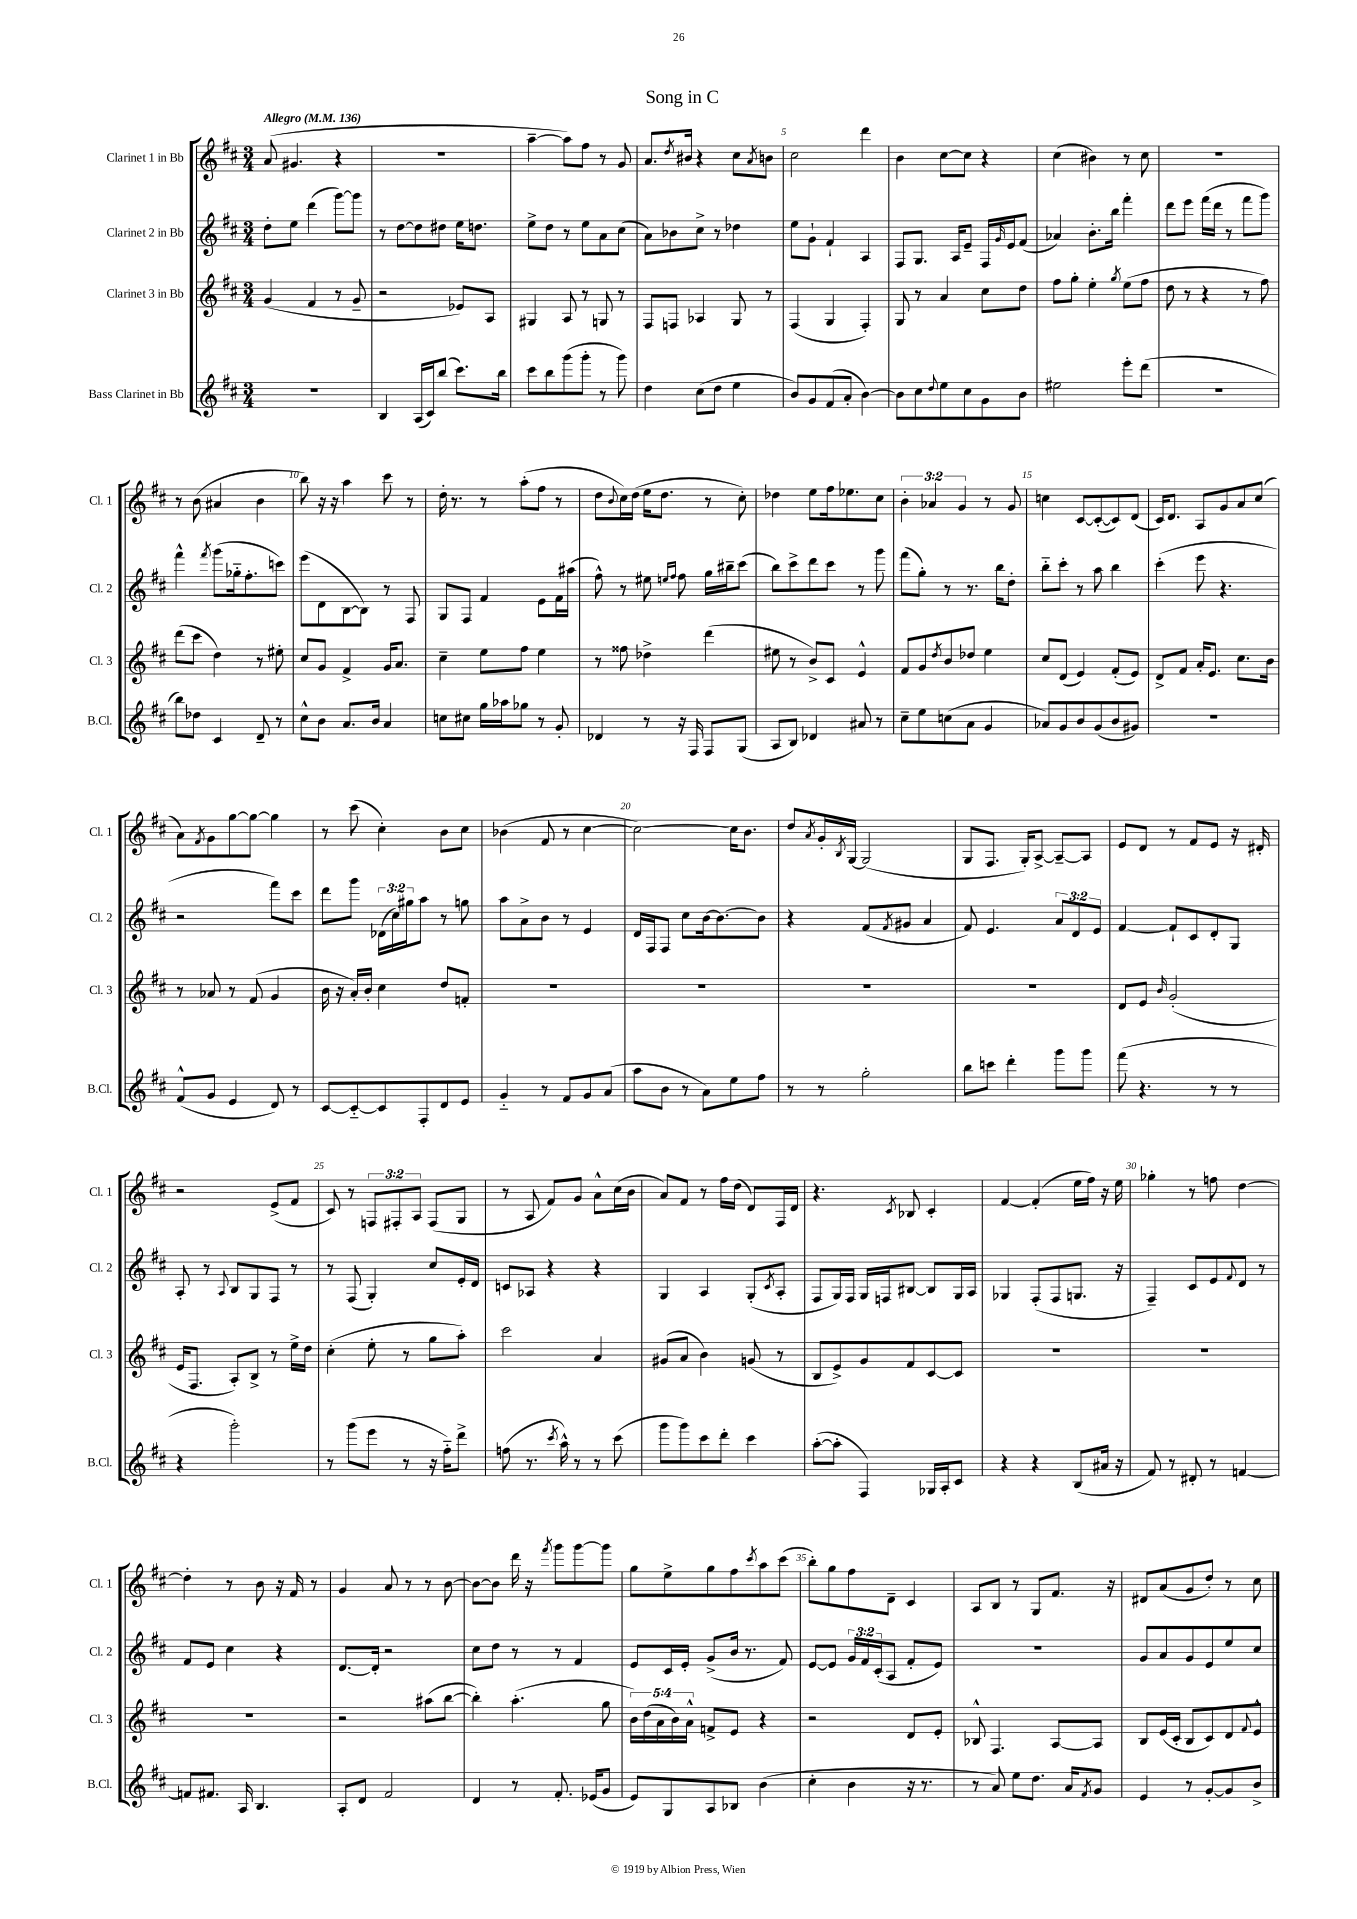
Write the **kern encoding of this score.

**kern	**kern	**kern	**kern
*staff4	*staff3	*staff2	*staff1
*clefG2	*clefG2	*clefG2	*clefG2
*k[f#c#]	*k[f#c#]	*k[f#c#]	*k[f#c#]
*M3/4	*M3/4	*M3/4	*M3/4
*MM136	*MM136	*MM136	*MM136
2.r	(4g	8dd'	(8a
.	.	8ee	4.g#
.	4f#	(4ddd	.
.	8r	[8ggg)	4r
.	8g~	8ggg]	.
=	=	=	=
4B	2r	8r	2.r
.	.	[8dd	.
(16A	.	8dd]	.
16c#)	.	.	.
(8bb	.	8dd#	.
8.ccc#)	8e-)	16ee	.
.	.	8.dd	.
.	8A	.	.
16bb	.	.	.
=	=	=	=
8ccc#	4G#	8ee^	[4aa~
8bb	.	8dd	.
(8ggg	8A	8r	8aa])
8ggg'	8r	8ee	8ff#
8r	8G	8a	8r
8ggg)	8r	(8cc#	8g
=	=	=	=
4dd	8F#	8a)	8.a
.	8F	8b-	.
.	.	.	8qdd
.	.	.	16b#
(8cc#	4A-	8cc#^	4r
8dd	.	8r	.
4ee	8G	4dd-	8cc#
.	.	.	8qa
.	8r	.	8b
=	=	=	=
8b)	(4F#	8ee	2cc#
8g	.	8g`	.
(8f#	4G	4f#`	.
8a'	.	.	.
[4b)	4F#')	4A	4ddd
=	=	=	=
8b]	8G	8F#	4b
8cc#	8r	8.G	.
8qqdd	.	.	.
8ee	4a	.	[8cc#
.	.	16A	.
8cc#	.	8e~	8cc#]
8g	8cc#	16F#	4r
.	.	16qqg	.
.	.	16e	.
8b	8dd	(8f#	.
=	=	=	=
2ee#	8ff#	4a-)	(4cc#
.	8gg'	.	.
.	4ee'	8.b'	4b#)
.	.	16bb	.
.	8qgg	.	.
8eee'	(8ee	4fff#'	8r
(8ddd	8ff#	.	8cc#
=	=	=	=
2.r	8dd	8ddd	2.r
.	8r	8eee	.
.	4r	(16fff#	.
.	.	16ddd	.
.	.	8r	.
.	8r	8fff#	.
.	8ff#)	8ggg)	.
=	=	=	=
8bb)	(8ddd	4fff#^^	8r
8dd-	8ccc#	.	(8b
.	.	8qfff#	.
4c#	4dd)	(8ggg	4a#
.	.	16gg-'~	.
.	.	8.ff#'	.
8d~	8r	.	4b
8r	8ee#'	8ccc)	.
=	=	=	=
8cc#^^	8cc#	(8eee	8bb)
8b	8g	8d	16r
.	.	.	16r
8.a	4f#^	[8B	4aa
.	.	8B])	.
16b	.	.	.
4a	16g	8r	8ccc#
.	8.a	.	.
.	.	8F#	8r
=	=	=	=
8cc	4cc#~	8G	16dd'
.	.	.	8.r
8cc#	.	8F#	.
16gg	8ee	4f#	8r
16aa-	.	.	.
8gg-	8ff#	.	(8aa'
8r	4ee	8e	8ff#
8g'	.	16f#	8r
.	.	(16aa#	.
=	=	=	=
4d-	8r	8ff#^^)	8dd
.	.	.	8qqb
.	8ff##	8r	16cc#)
.	.	.	(16dd
8r	4dd-^	8ee#	16ee
.	.	.	8.dd
.	.	16qqee	.
.	.	16qqff#	.
16r	.	8ff#	.
16F#	.	.	.
8F#	(4ddd	16gg	8r
.	.	16bb#~	.
(8G	.	(8ccc#	8cc#')
=	=	=	=
8A	8ee#	8bb)	4dd-
8B)	8r	8ccc#^	.
4d-	8b^)	8ddd	8ee
.	8c#	8ccc#	16ff#
.	.	.	8.ee-
8a#	4e^^	8r	.
8r	.	8ggg	8cc#
=	=	=	=
8cc#~	8f#	(8fff#	6b'
8ee	8g	8gg')	.
.	.	.	6a-
.	8qdd	.	.
(8cc	8b	8r	.
.	.	.	6g
8a	8dd-	8.r	.
4g	4ee	.	8r
.	.	16bb	.
.	.	8dd'	8g
=	=	=	=
8a-)	8cc#	8bb'~	4cc
8g	(8d	8ccc#'	.
8b	4e)	8r	[8c#
(8g	.	8aa	(8c#'_
8b	(8f#'	4bb	8c#])
8g#)	8e)	.	(8d
=	=	=	=
2.r	8d^	(4ccc#'	16c#)
.	.	.	8.d
.	8f#	.	.
.	16a'	8eee	8A
.	8.e	.	.
.	.	4.r	8g
.	8.cc#	.	8a
.	.	.	(8cc#
.	16b	.	.
=	=	=	=
(8f#^^	8r	2r	8a)
.	.	.	8qf#
8g	8a-	.	8g
4e	8r	.	[8gg
.	(8f#	.	8gg_
8d)	4g	8fff#)	4gg]
8r	.	8ccc#	.
=	=	=	=
[8c#	16b	8ddd	8r
.	16r	.	.
8c#'~_	16a')	8ggg	(8ccc#
.	16b'	.	.
8c#]	4cc#	(24d-	4cc#')
.	.	24cc#)	.
.	.	24gg#	.
8F#'	.	8aa	.
8d	8dd	8r	8b
8e	8f'	8gg	8cc#
=	=	=	=
4g'~	2.r	8aa	(4b-
.	.	8a^	.
8r	.	8b	8f#
8f#	.	8r	8r
8g	.	4e	[4cc#
(8a	.	.	.
=	=	=	=
8aa	2.r	16d	2cc#_)
.	.	16F#	.
8b	.	8F#	.
8r	.	8cc#	.
8a)	.	[16b	.
.	.	8.b_	.
8ee	.	.	16cc#]
.	.	.	8.b
8ff#	.	8b]	.
=	=	=	=
8r	2.r	4r	8dd
.	.	.	8qa
8r	.	.	16g'
.	.	.	8qB
.	.	.	[16G
2gg'	.	(8f#	(2G]
.	.	8qf#	.
.	.	8g#	.
.	.	4a	.
=	=	=	=
8bb	2.r	8f#)	8G
8ccc	.	4.e	8.F#
4ddd'	.	.	.
.	.	.	16G')
.	.	.	[8A^
8ggg	.	12a	8A~_
.	.	12d	.
8ggg	.	.	8A]
.	.	12e	.
=	=	=	=
(8fff#	8d	[4f#	8e
4.r	8e	.	8d
.	16qqb	.	.
.	(2g'	8f#`]	8r
.	.	8c#	8f#
8r	.	8d'	8e
8r	.	8G	16r
.	.	.	16d#'
=	=	=	=
4r	16e	8A'	2r
.	8.F#	.	.
.	.	8r	.
.	.	8qqA	.
2ggg')	8A')	8B	.
.	8B^	8G	.
.	8r	8F#	(8e^
.	16ee^	8r	8f#
.	16dd	.	.
=	=	=	=
8r	(4cc#'	8r	8c#)
(8ggg	.	(8F#	8r
8eee	8ee'	4G')	12F
.	.	.	12F#'
8r	8r	.	.
.	.	.	12A
16r	8gg	8cc#	(8F#
16ff#'~)	.	.	.
8ddd^	8aa')	16e'	8G
.	.	16d	.
=	=	=	=
(8ff	2ccc#	8c	8r
8.r	.	8A-	8A
.	.	4r	8f#)
8qccc#	.	.	.
16aa^^)	.	.	.
8r	.	.	8g
8r	4a	4r	8a^^
(8ccc#	.	.	(16cc#
.	.	.	16b
=	=	=	=
8ggg	(8g#	4G	8a)
8ggg)	8a	.	8f#
8ccc#	4b)	4A	8r
8ddd'	.	.	16ff#
.	.	.	(16dd
4ccc#	(8g	(8G'	8d)
.	.	8qc#	.
.	8r	8A'	16F#
.	.	.	16d
=	=	=	=
([8aa'	8B	8F#	4.r
8aa']	8e^)	16G)	.
.	.	16F#	.
4F#)	8g	16G	.
.	.	16F	.
.	.	.	8qc#
.	8f#	[8B#	8B-
16G-	[8c#	8B#]	4c#'
16A'	.	.	.
8c#	8c#]	16G	.
.	.	16A	.
=	=	=	=
4r	2.r	4G-	[4f#
4r	.	(8F#'	(4f#']
.	.	8F#	.
(8B	.	8.G	16ee
.	.	.	16ff#)
16a#	.	.	16r
16r	.	16r	16ee
=	=	=	=
8f#)	2.r	4F#~)	4gg-'
8r	.	.	.
8d#'	.	8c#	8r
8r	.	8e	8ff
.	.	8qqf#	.
[4f	.	8d	[4dd
.	.	8r	.
=	=	=	=
8f]	2.r	8f#	4dd']
8.f#	.	8e	.
.	.	4cc#	8r
16A	.	.	.
4.B	.	.	8b
.	.	4r	16r
.	.	.	16f#
.	.	.	8r
=	=	=	=
8A'	2r	[8.d	4g
8d	.	.	.
.	.	16d']	.
2f#	.	2r	8a
.	.	.	8r
.	(8aa#	.	8r
.	[8bb	.	[8b
=	=	=	=
4d	4bb'])	8cc#	8b_
.	.	8dd	8b]
8r	(4.aa'	8r	16ddd
.	.	.	16r
.	.	.	8qfff#
8.f#'	.	8r	8ggg
.	.	4f#	[8ggg
(16e-	.	.	.
8g	8gg	.	8ggg]
=	=	=	=
8e)	20b)	8e	8gg
.	(20dd	.	.
.	20a	.	.
8G	.	16c#	8ee^
.	20b)	.	.
.	.	16e'	.
.	20a^^	.	.
8A	8f^	(8g^	8gg
8B-	8e	16b	8ff#
.	.	8.r	.
.	.	.	8qccc#
(4b	4r	.	8aa
.	.	8f#)	(8ccc#
=	=	=	=
4cc#'	2r	[8e	8bb')
.	.	8e]	8gg
4b	.	24g	8ff#
.	.	24f#	.
.	.	(24c#'	.
.	.	8A	8d~
16r	8d	8f#'	4c#
8.r	.	.	.
.	8e'	8e)	.
=	=	=	=
8r	8B-^^	2.r	8A
8a)	4.F#	.	8B
8ee	.	.	8r
8.dd	.	.	8G
.	[8A	.	8.f#
16a	.	.	.
8qf#	.	.	.
8g	8A]	.	.
.	.	.	16r
=	=	=	=
4e	8B	8g	8d#
.	(16e	8a	(8a
.	16c#'	.	.
8r	8B	8g	8g
[8g'	8c#)	8e	8dd')
8g]	8d	8ee	8r
.	8qqf#	.	.
8b^	8e^^	8cc#	8cc#
==	==	==	==
*-	*-	*-	*-
